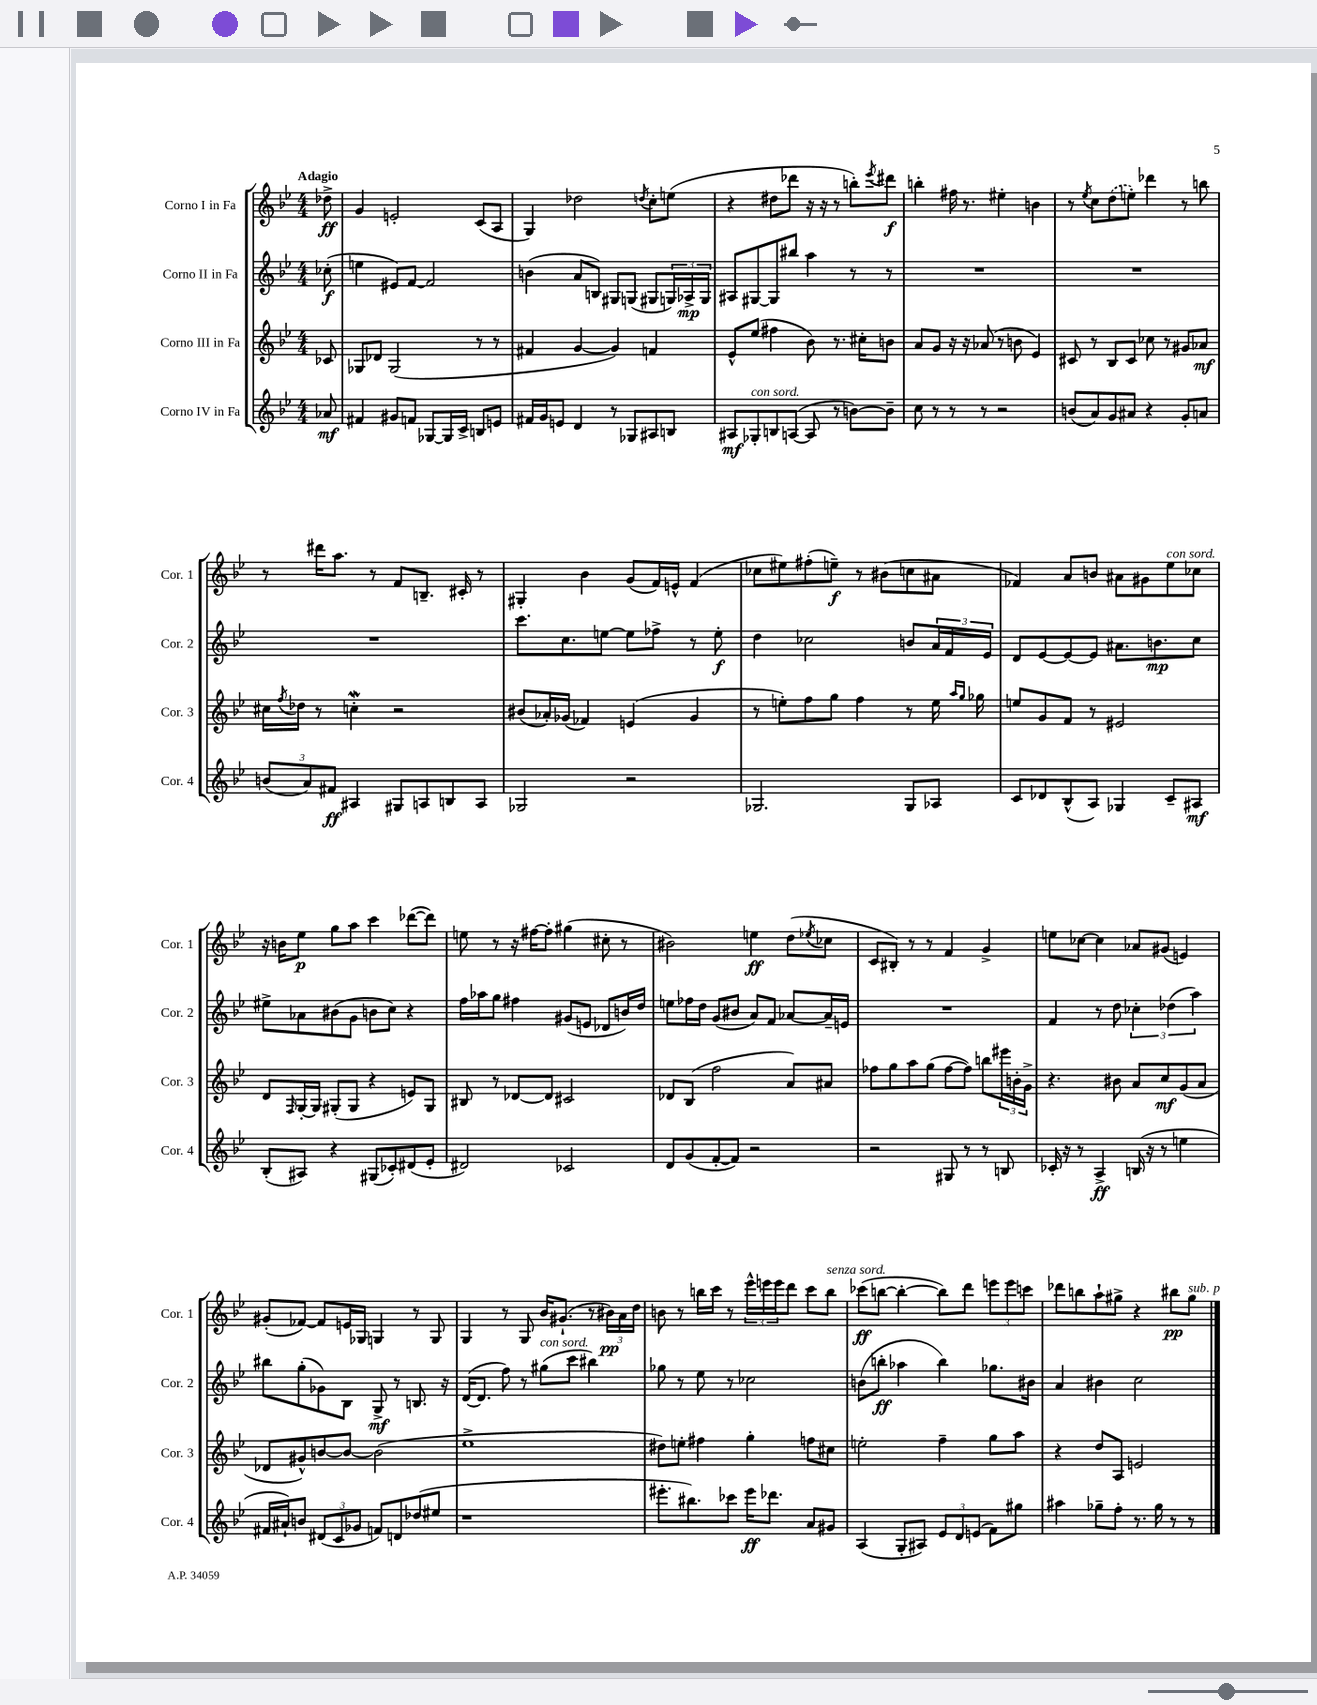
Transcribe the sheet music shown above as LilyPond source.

<<
\new StaffGroup <<
\new Staff = "s0" \with { instrumentName = "Corno I in Fa" shortInstrumentName = "Cor. 1" } {
    \clef treble \key bes \major \numericTimeSignature \time 4/4 \partial 8 \tempo "Adagio"
    des''8->\ff |
    g'4 e'2-. c'8( a8 |
    g4) des''2 \acciaccatura { d''8 } c''8-. e''8( |
    r4 dis''8 des'''8 r16 r16 r8 b''8-.) \acciaccatura { ees'''8 } dis'''8\f |
    b''4-. fis''16 r8. eis''4-. b'4 |
    r8 \acciaccatura { ees''8 } c''8 \once \slurDashed d''8( e''8-.) des'''4 r8 b''8 |
    r8 dis'''16 a''8. r8 f'8 b8.-- cis'16-. r8 |
    gis4-. bes'4 g'8( f'16) e'16-^ f'4( |
    ces''8 eis''8) fis''8-.( e''8--\f) r8 bis'8( c''8 ais'8 |
    fes'4) a'8 b'8 ais'8 gis'8 ees''8^\markup { \italic "con sord." } ces''8 |
    r16 b'16 ees''8\p g''8 a''8 c'''4 des'''8~( des'''8) |
    e''8 r8 r16 fis''16~ fis''8-. gis''4( cis''8-. r8 |
    bis'2) e''4\ff d''8( \acciaccatura { ees''8 } ces''8 |
    c'8 bis8-.) r8 r8 f'4 g'4-> |
    e''8 ces''8~ ces''4 aes'8 gis'8( e'4) |
    gis'8-.( fes'8~) fes'8 e'16 ges16 g4 r8 g8 |
    g4 r8 g8 bes'16 gis'8.-!( r8 \tuplet 3/2 { bis'16\pp) a'16 d''16 } |
    b'8 r8 b''16 c'''16 r8 \tuplet 3/2 { ees'''16-^ e'''16 e'''16 } d'''8 c'''8 b''8^\markup { \italic "senza sord." } |
    ces'''8\ff( b''8~ b''4~-. b''8) d'''8 \tuplet 3/2 { e'''8 e'''8 c'''8 } |
    des'''8 b''8 a''8-! gis''8-> r4 bis''8\pp gis''8^\markup { \italic "sub. p" } \bar "|." |
}
\new Staff = "s1" \with { instrumentName = "Corno II in Fa" shortInstrumentName = "Cor. 2" } {
    \clef treble \key bes \major \numericTimeSignature \time 4/4 \partial 8
    ces''8-.\f( |
    e''4 eis'8) f'8~ f'2 |
    b'4( a'8 b8) gis8 g8( gis8 \tuplet 3/2 { g16) aes16->\mp g16 } |
    ais8 gis8~ gis8 bis''8 a''4 r8 r8 |
    R1 |
    R1 |
    R1 |
    c'''8. c''8. e''8~ e''8 fes''8-> r8 e''8-.\f |
    d''4 ces''2 b'8 \tuplet 3/2 { a'16 f'16 ees'16 } |
    d'8 ees'8~ ees'8~ ees'8 ais'8. b'8.\mp c''8 |
    eis''8-> aes'8 bis'8( g'8 b'8 c''8) r4 |
    f''16 aes''16 g''8 fis''4 gis'8( e'8 des'8 b'16) d''16 |
    e''8 fes''16 d''16 g'8( bis'8 a'8) f'8 aes'8~ aes'16-- e'16 |
    R1 |
    f'4 r8 d''8 \tuplet 3/2 { ces''4-. des''4( a''4) } |
    bis''8 g''8-.( ges'8) bes8 g8->\mf r8 b8. r16 |
    d'16~( d'8. f''8) r8 gis''8^\markup { \italic "con sord." }( c'''8 bis''4) |
    ges''8 r8 ees''8 r8 ces''2 |
    b'8( b''8-.\ff aes''4 b''4) ges''8. bis'16 |
    a'4 bis'4 c''2 \bar "|." |
}
\new Staff = "s2" \with { instrumentName = "Corno III in Fa" shortInstrumentName = "Cor. 3" } {
    \clef treble \key bes \major \numericTimeSignature \time 4/4 \partial 8
    ces'8 |
    ges8 des'8 ges2( r8 r8 |
    fis'4 g'4~ g'4) f'4 |
    ees'8-^ ees''8( fis''4 bes'8) r8. cis''16-. b'8 |
    a'8 g'8 r16 r16 aes'8( r8 b'8 ees'4) |
    cis'8 r8 bes8 cis'8 ces''8 r8 gis'8 aes'8\mf |
    cis''16 \acciaccatura { f''8 } des''16 r8 c''4-.\mordent r2 |
    bis'8( aes'16-.) ges'16( fes'4) e'4( ges'4 |
    r8 e''8-.) f''8 g''8 f''4 r8 e''16 \grace { a''16 g''16 } ges''16 |
    e''8 g'8 f'8 r8 eis'2 |
    d'8 \grace { f16 } g16~-. g16 gis8-.( gis8 r4 e'8) gis8 |
    bis8 r8 des'8~ des'8 cis'2 |
    des'8 bes8( f''2 a'8) ais'8 |
    fes''8 g''8 a''8 g''8( fes''8~ fes''8) b''8 \tuplet 3/2 { eis'''16 b'16-. g'16-> } |
    r4. bis'8 a'8 c''8\mf g'8( a'8 |
    des'8 gis'8-^) b'8~ b'8~ b'2( |
    ees''1-> |
    dis''8) e''8-. fis''4 g''4-. f''8 cis''8 |
    e''2-. f''4-- g''8 a''8 |
    r4 d''8 a8 e'2 \bar "|." |
}
\new Staff = "s3" \with { instrumentName = "Corno IV in Fa" shortInstrumentName = "Cor. 4" } {
    \clef treble \key bes \major \numericTimeSignature \time 4/4 \partial 8
    aes'8\mf |
    fis'4 gis'8 f'8 ges8~ ges16 c'16-> b8 e'8 |
    fis'16 g'16 e'8 d'4 r8 ges8 ais8 b8 |
    ais8\mf ges8-.^\markup { \italic "con sord." } b8 a8~( a8 r8 b'8~) b'8-- |
    c''8 r8 r8 r8 r2 |
    b'8( a'8) g'8 ais'8 r4 g'8-. a'8 |
    \tuplet 3/2 { b'8( a'8) fis'8\ff } ais4 gis8 a8 b8 a8 |
    ges2 r2 |
    ges2. ges8 aes8 |
    c'8 des'8 bes8-^( a8) ges4 c'8-- ais8\mf |
    bes8-.( ais8) r4 gis8( ces'8-.) dis'8( ees'8-. |
    dis'2) ces'2 |
    d'8 g'8( f'8~-. f'8) r2 |
    r2 gis8 r8 r8 b8 |
    ces'16-. r16 r8 a4->\ff b16( r16 r8 e''4 |
    fis'16 ais'16-!) b'8 \tuplet 3/2 { dis'8( c'8 ges'8 } f'8) d'8 des''8( eis''8 |
    r1 |
    eis'''8.-. bis''8.) ces'''8 eis'''16\ff des'''8. a'8 gis'8 |
    a4( g8-. ais8) \tuplet 3/2 { ees'8 d'8 e'8( } f'8) gis''8 |
    ais''4 ges''8-- f''8-. r8. ges''16 r8 r8 \bar "|." |
}
>>
>>
\layout { \context { \Score \remove "Bar_number_engraver" } }
